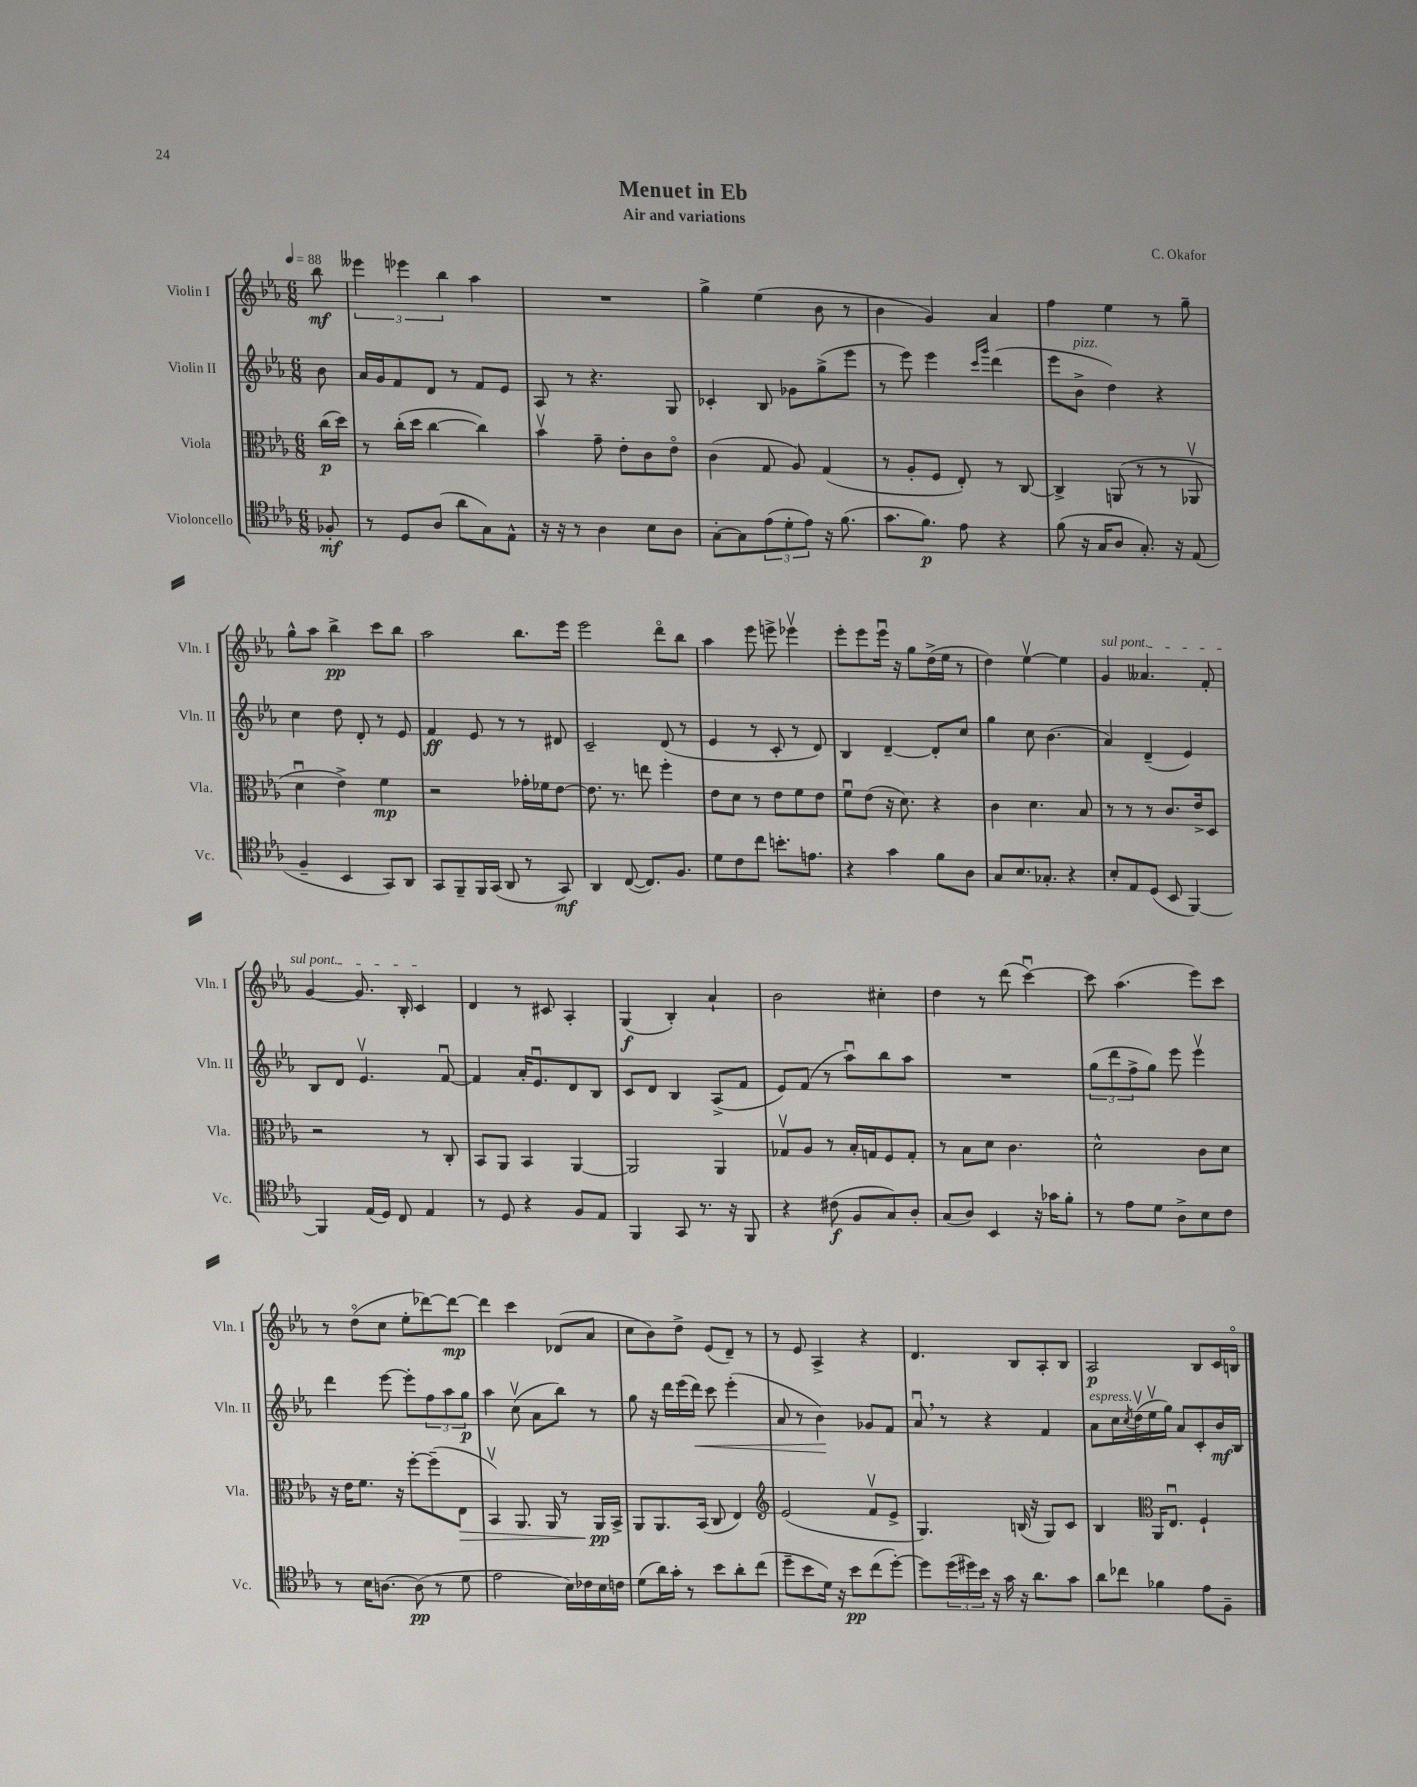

**kern	**dynam	**kern	**dynam	**kern	**dynam	**kern	**dynam
*part4	*part4	*part3	*part3	*part2	*part2	*part1	*part1
*staff4	*staff4	*staff3	*staff3	*staff2	*staff2	*staff1	*staff1
*I"Violoncello	*	*I"Viola	*	*I"Violin II	*	*I"Violin I	*
*I'Vc.	*	*I'Vla.	*	*I'Vln. II	*	*I'Vln. I	*
*clefC4	*	*clefC3	*	*clefG2	*	*clefG2	*
*k[b-e-a-]	*	*k[b-e-a-]	*	*k[b-e-a-]	*	*k[b-e-a-]	*
*M6/8	*	*M6/8	*	*M6/8	*	*M6/8	*
*MM88	*	*MM88	*	*MM88	*	*MM88	*
=	=	=	=	=	=	=	=
8F-X'/	mf	(16cc\LL	p	8b-\	.	8bb-\	mf
.	.	16dd\JJ)	.	.	.	.	.
=1	=1	=1	=1	=1	=1	=1	=1
8r	.	8r	.	16a-/LL	.	6eee--X\	.
.	.	.	.	16g/J	.	.	.
8D/L	.	(16cc'\LL	.	8f/	.	.	.
.	.	.	.	.	.	6eee-X\	.
.	.	16dd\JJ	.	.	.	.	.
(8A-/J	.	[4cc\	.	8d/J	.	.	.
.	.	.	.	.	.	6bb-\	.
8a-\L	.	.	.	8r	.	.	.
8G\)	.	4cc\])	.	8f/L	.	4aa-\	.
8E-^^\J	.	.	.	8e-/J	.	.	.
=2	=2	=2	=2	=2	=2	=2	=2
16r	.	4b-v\	.	8A-/	.	2.r	.
16r	.	.	.	.	.	.	.
8r	.	.	.	8r	.	.	.
4A-\	.	8g~\	.	4.r	.	.	.
.	.	8e-'\L	.	.	.	.	.
8B-\L	.	8c\	.	.	.	.	.
8A-\J	.	8e-\J	.	8G/	.	.	.
=3	=3	=3	=3	=3	=3	=3	=3
[8G'\L	.	(4c\	.	4c-X'/	.	4gg^\	.
8G\]	.	.	.	.	.	.	.
(12e-\	.	8G/	.	8B-/	.	(4ee-\	.
12d'\	.	.	.	.	.	.	.
.	.	8A-/)	.	8g-X\L	.	.	.
12e-\J)	.	.	.	.	.	.	.
16r	.	(4G/	.	(8gg^\	.	8b-\	.
(8.f\	.	.	.	.	.	.	.
.	.	.	.	8eee-\J	.	8r	.
=4	=4	=4	=4	=4	=4	=4	=4
8.g\L	.	8r	.	8r	.	4b-\	.
.	.	8A-'/L	.	8eee-\)	.	.	.
8.f\J)	p	.	.	.	.	.	.
.	.	8F/J	.	4eee-\	.	4g/)	.
8e-\	.	8E-'/)	.	.	.	.	.
.	.	.	.	16qqccc/LL	.	.	.
.	.	.	.	16qqggg/JJ	.	.	.
4r	.	8r	.	(4ddd\	.	4a-/	.
.	.	[8C/	.	.	.	.	.
=5	=5	=5	=5	=5	=5	=5	=5
(8f\	.	4C^/]	.	8eee-\L	.	4ff\	.
!	!	!	!	!LO:TX:a:i:t=pizz.	!	!	!
16r	.	.	.	8b-^\J	.	.	.
16G/KL	.	.	.	.	.	.	.
8A-/J	.	(8AAn/	.	4dd\)	.	4ee-\	.
8.G'/)	.	8r	.	.	.	.	.
.	.	8r	.	4r	.	8r	.
16r	.	.	.	.	.	.	.
(8E-/	.	8AA-Xv/	.	.	.	8gg~\	.
!!LO:LB:g=z
=6	=6	=6	=6	=6	=6	=6	=6
4F~/	.	4du\	.	4cc\	.	8gg^^\L	.
.	.	.	.	.	.	8aa-\J	.
4BB-/	.	4e-^\)	.	8dd\	.	4bb-^\	pp
.	.	.	.	8d'/	.	.	.
8GG/L)	.	4f\	mp	8r	.	8ccc\L	.
8AA-/J	.	.	.	8e-/	.	8bb-\J	.
=7	=7	=7	=7	=7	=7	=7	=7
8GG/L	.	2r	.	4f/	ff	2aa-\	.
8FF~/	.	.	.	.	.	.	.
16FF/L	.	.	.	8e-/	.	.	.
(16GG/JJ	.	.	.	.	.	.	.
8AA-/	.	.	.	8r	.	.	.
8r	.	16g-X'\LL	.	8r	.	8.bb-\L	.
.	.	16f-X\J	.	.	.	.	.
8GG/)	mf	[8e-\J	.	8d#X/	.	.	.
.	.	.	.	.	.	16eee-\Jk	.
=8	=8	=8	=8	=8	=8	=8	=8
4AA-/	.	8.e-\]	.	2c~/	.	2eee-\	.
.	.	8.r	.	.	.	.	.
([8C/	.	.	.	.	.	.	.
8.C/L])	.	8een\	.	.	.	.	.
.	.	4ff'\	.	(8d/	.	8ddd\L	.
8.F/J	.	.	.	.	.	.	.
.	.	.	.	8r	.	8bb-\J	.
=9	=9	=9	=9	=9	=9	=9	=9
8d\L	.	8e-\L	.	4e-/	.	4aa-\	.
8c\	.	8d\J	.	.	.	.	.
8cc\J	.	8r	.	8r	.	8eee-\	.
8.bn'\L	.	8e-\L	.	8c'/	.	8eeen^\	.
.	.	8f\	.	8r	.	4eee-Xv\	.
8.en\J	.	.	.	.	.	.	.
.	.	8e-\J	.	8d/)	.	.	.
=10	=10	=10	=10	=10	=10	=10	=10
4r	.	8fu\L	.	4B-/	.	8eee-'\L	.
.	.	(8e-\J	.	.	.	8eee-\	.
4g\	.	16r	.	[4d~/	.	16eee-u\Jk	.
.	.	8.d\)	.	.	.	16r	.
.	.	.	.	.	.	8gg\L	.
8f\L	.	4r	.	8d'/L]	.	(16dd^\L	.
.	.	.	.	.	.	16ee-\JJ	.
8A-\J	.	.	.	8cc/J	.	8r	.
=11	=11	=11	=11	=11	=11	=11	=11
8G/L	.	4c\	.	4gg\	.	4dd\)	.
8.B-/	.	.	.	.	.	.	.
.	.	4.d\	.	8cc\	.	[4ee-v\	.
8.G-X'/J	.	.	.	.	.	.	.
.	.	.	.	(4.b-\	.	.	.
4r	.	.	.	.	.	4ee-\]	.
.	.	8B-/	.	.	.	.	.
=12	=12	=12	=12	=12	=12	=12	=12
!	!	!	!	!	!	!LO:TX:a:i:t=sul pont.	!
8B-'/L	.	8r	.	4a-/)	.	4g/	.
8E-/	.	8r	.	.	.	.	.
(8D/J	.	8r	.	(4d~/	.	4.a--X/	.
8BB-/	.	8.c/L	.	.	.	.	.
[4FF/)	.	.	.	4e-/)	.	.	.
.	.	16e-^/k	.	.	.	.	.
.	.	8D/J	.	.	.	8f'/	.
!!LO:LB:g=z
=13	=13	=13	=13	=13	=13	=13	=13
4FF/]	.	2r	.	8B-/L	.	[4g/	.
.	.	.	.	8d/J	.	.	.
(16E-/LL	.	.	.	4.e-v/	.	8.g/]	.
16D/JJ)	.	.	.	.	.	.	.
8C/	.	.	.	.	.	.	.
.	.	.	.	.	.	16B-'/	.
4E-/	.	8r	.	.	.	4c/	.
.	.	8C'/	.	[8fu/	.	.	.
=14	=14	=14	=14	=14	=14	=14	=14
8r	.	8BB-/L	.	4f/]	.	4d/	.
8D/	.	8AA-/J	.	.	.	.	.
4r	.	4BB-/	.	16a-'/KL	.	8r	.
.	.	.	.	8.e-u/	.	.	.
.	.	.	.	.	.	8c#X/	.
8F/L	.	[4AA-/	.	8d/	.	4A-'/	.
8E-/J	.	.	.	8B-/J	.	.	.
=15	=15	=15	=15	=15	=15	=15	=15
4FF/	.	2AA-/]	.	8c/L	.	(4G/	f
.	.	.	.	8d/J	.	.	.
8GG/	.	.	.	4B-/	.	4B-'/)	.
8.r	.	.	.	.	.	.	.
.	.	4AA-/	.	(8A-^/L	.	4a-`/	.
16r	.	.	.	.	.	.	.
8FF/	.	.	.	8f/J	.	.	.
=16	=16	=16	=16	=16	=16	=16	=16
4r	.	8G-Xv/L	.	8e-/L)	.	2b-\	.
.	.	8A-/J	.	(8f/J	.	.	.
(8c#X\	f	8r	.	8r	.	.	.
8F/L	.	16B-'/LL	.	8aa-u\L)	.	.	.
.	.	16Gn/J	.	.	.	.	.
8G/)	.	8F/	.	8bb-\	.	4cc#X'\	.
8A-'/J	.	8G'/J	.	8aa-\J	.	.	.
=17	=17	=17	=17	=17	=17	=17	=17
(8G/L	.	8r	.	2.r	.	4dd\	.
8A-/J)	.	8B-\L	.	.	.	.	.
4BB-/	.	8d\J	.	.	.	8r	.
.	.	4.c\	.	.	.	(8ddd\	.
16r	.	.	.	.	.	[4cccu\)	.
16g-X\KL	.	.	.	.	.	.	.
8f'\J	.	.	.	.	.	.	.
=18	=18	=18	=18	=18	=18	=18	=18
8r	.	2d^^\	.	(12gg\L	.	8ccc\]	.
.	.	.	.	12ddd\	.	.	.
8e-\L	.	.	.	.	.	(4.aa-\	.
.	.	.	.	12ff^\	.	.	.
8d\J	.	.	.	8gg\J)	.	.	.
8A-^\L	.	.	.	8eee-\	.	.	.
8B-\	.	8c\L	.	4eee-v\	.	8eee-\L)	.
8c\J	.	8d\J	.	.	.	8ccc\J	.
!!LO:LB:g=z
=19	=19	=19	=19	=19	=19	=19	=19
8r	.	16r	.	4ddd\	.	8r	.
.	.	16e-\KL	.	.	.	.	.
16B-\KL	.	8.f\J	.	.	.	(8dd\L	.
[8.An\J	.	.	.	.	.	.	.
.	.	.	.	[8eee-\	.	8cc\J	.
.	.	16r	.	.	.	.	.
(8A\]	pp	[8ff'\L	.	8eee-'\L]	.	8ee-'\L	.
8r	.	(8ff~\]	.	12ff\	.	[8ddd-X\)	.
.	.	.	.	12aa-\	.	.	.
!	!	!	!LO:HP:b	!	!	!	!
8d\	.	8E-\J	>	.	.	8ddd-\J_	mp
.	.	.	.	12gg\J	p	.	.
=20	=20	=20	=20	=20	=20	=20	=20
2e-\	.	4BB-v/)	.	4aa-\	.	4ddd-\]	.
.	.	8.AA-/	.	(8ccv\	.	4ccc\	.
.	.	.	.	8a-\L	.	.	.
.	.	16AA-/	.	.	.	.	.
16B-\LL)	.	8r	.	8bb-\J)	.	(8d-X/L	.
16c-X\	.	.	.	.	.	.	.
16B-\	.	16AA-/LL	pp	8r	.	8a-/J	.
16cn\JJ	.	16BB-^/JJ	]	.	.	.	.
=21	=21	=21	=21	=21	=21	=21	=21
(8d\L	.	8AA-/L	.	8gg\	.	8cc\L	.
16a-\L)	.	8.AA-/	.	16r	.	8b-\)	.
16g'\JJ	.	.	.	16ddd\LL	.	.	.
8r	.	.	.	(16eee-\	.	8dd^\J	.
!	!	!	!	!	!LO:HP:b	!	!
.	.	(16BB-/Jk	.	16ddd\JJ)	<	.	.
8b-\L	.	8C/	.	8ccc\	.	(8e-/L	.
8a-'\	.	4E-/)	.	(4eee-'\	.	8d~/J)	.
(8cc\J	.	.	.	.	.	8r	.
=22	=22	=22	=22	=22	=22	=22	=22
*	*	*clefG2	*	*	*	*	*
8dd~\L	.	(2e-/	.	8a-/	.	8r	.
8b-\	.	.	.	8r	.	8e-/	.
16d\Jk)	.	.	.	4b-\)	.	4A-^/	.
16r	.	.	.	.	.	.	.
8b-\L	pp	.	.	.	.	.	.
(8cc\	.	8fv/L	.	8g-X/L	[	4r	.
[8dd'\J)	.	8e-^/J	.	8f/J	.	.	.
=23	=23	=23	=23	=23	=23	=23	=23
8dd\L]	.	4.G/)	.	8a-u,/	.	4.d/	.
(24dd\L	.	.	.	8r	.	.	.
24dd#X\)	.	.	.	.	.	.	.
24b-\JJ	.	.	.	.	.	.	.
16r	.	.	.	4r	.	.	.
16g\	.	.	.	.	.	.	.
16r	.	(16Bn/	.	.	.	8B-/L	.
8.a-\L	.	16r	.	.	.	.	.
.	.	8G/L)	.	4f/	.	8A-'/	.
8g\J	.	8c/J	.	.	.	8B-/J	.
=24	=24	=24	=24	=24	=24	=24	=24
!	!	!	!	!LO:TX:a:i:t=espress.	!	!	!
8a-\L	.	4B-/	.	8a-\L	.	2A-/	p
8cc-X\J	.	.	.	16cc\L	.	.	.
.	.	.	.	8qcc/	.	.	.
.	.	.	.	(16ddv\	.	.	.
*	*	*clefC3	*	*	*	*	*
4f-X\	.	16AA-/KL	.	16ee-v\	.	.	.
.	.	8.E-u/J	.	16gg\JJ)	.	.	.
.	.	.	.	8a-/L	.	.	.
8e-\L	.	4F`/	.	8c'/	.	8B-/L	.
8F~\J	.	.	.	16b-/L	mf	16c/L	.
.	.	.	.	16B-/JJ	.	16Bn/JJ	.
==	==	==	==	==	==	==	==
*-	*-	*-	*-	*-	*-	*-	*-
